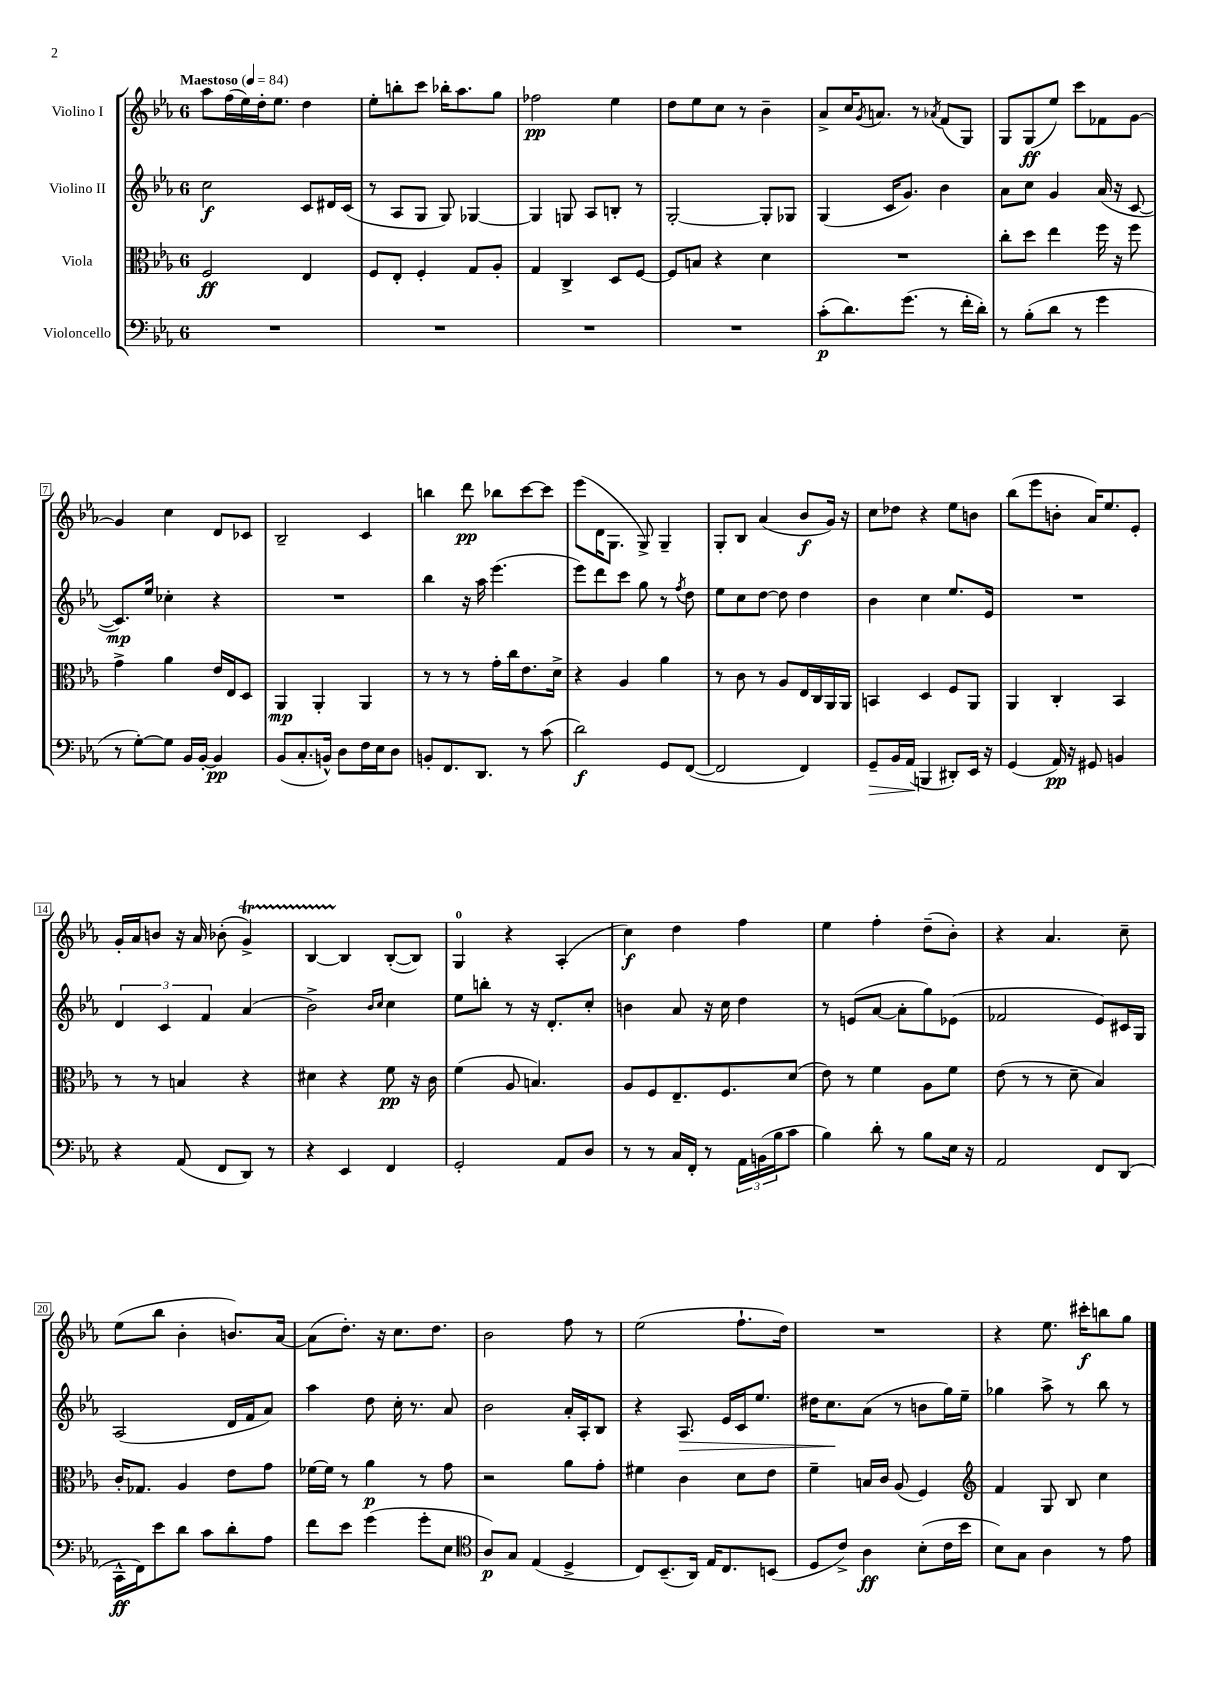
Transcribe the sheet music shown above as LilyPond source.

<<
\new StaffGroup <<
\new Staff = "s0" \with { instrumentName = "Violino I" } {
    \clef treble \key ees \major \once \override Staff.TimeSignature.style = #'single-digit \time 6/8 \tempo "Maestoso" 4 = 84
    aes''8 f''16( ees''16) d''16-. ees''8. d''4 |
    ees''8-. b''8-. c'''8 bes''16-. aes''8. g''8 |
    fes''2\pp ees''4 |
    d''8 ees''8 c''8 r8 bes'4-- |
    aes'8-> c''16 \acciaccatura { g'8 } a'8. r8 \acciaccatura { aes'8 } f'8( g8) |
    g8 g8\ff( ees''8) c'''8 fes'8 g'8~ |
    g'4 c''4 d'8 ces'8 |
    bes2-- c'4 |
    b''4 d'''8\pp bes''8 c'''8~ c'''8 |
    ees'''8( d'16 g8. g8->) g4-- |
    g8-. bes8 aes'4( bes'8\f g'16) r16 |
    c''8 des''8 r4 ees''8 b'8 |
    bes''8( ees'''8 b'8-. aes'16) ees''8. ees'8-. |
    g'16-. aes'16 b'8 r16 aes'16 bes'8-.( g'4->\startTrillSpan) |
    bes4~ bes4\stopTrillSpan bes8~-.( bes8) |
    g4-0 r4 aes4-.( |
    c''4\f) d''4 f''4 |
    ees''4 f''4-. d''8--( bes'8-.) |
    r4 aes'4. c''8-- |
    ees''8( bes''8 bes'4-. b'8.) aes'16~ |
    aes'8( d''8.-.) r16 c''8. d''8. |
    bes'2 f''8 r8 |
    ees''2( f''8.-! d''16) |
    R2. |
    r4 ees''8. cis'''16-.\f b''8 g''8 \bar "|." |
}
\new Staff = "s1" \with { instrumentName = "Violino II" } {
    \clef treble \key ees \major \once \override Staff.TimeSignature.style = #'single-digit \time 6/8
    c''2\f c'8 dis'16 c'16( |
    r8 aes8 g8 g8) ges4~ |
    ges4 g8 aes8 b8-. r8 |
    g2~-. g8-. ges8 |
    g4( c'16 g'8.) bes'4 |
    aes'8 c''8 g'4 aes'16( r16 c'8~ |
    c'8.\mp) ees''16 ces''4-. r4 |
    R2. |
    bes''4 r16 aes''16 ees'''4.( |
    ees'''8) d'''8 c'''8 g''8 r8 \acciaccatura { f''8 } d''8 |
    ees''8 c''8 d''8~ d''8 d''4 |
    bes'4 c''4 ees''8. ees'16 |
    R2. |
    \tuplet 3/2 { d'4 c'4 f'4 } aes'4( |
    bes'2->) \grace { bes'16 c''16 } c''4 |
    ees''8 b''8-. r8 r16 d'8.-. c''8-. |
    b'4 aes'8 r16 c''16 d''4 |
    r8 e'8( aes'8~ aes'8-. g''8) ees'8( |
    fes'2 ees'8) cis'16 g16 |
    aes2( d'16 f'16 aes'8) |
    aes''4 d''8 c''16-. r8. aes'8 |
    bes'2 aes'16-. aes16-. bes8 |
    r4 aes8.\> ees'16 c'16 ees''8. |
    dis''16 c''8.\! aes'8( r8 b'8 g''16) ees''16-- |
    ges''4 aes''8-> r8 bes''8 r8 \bar "|." |
}
\new Staff = "s2" \with { instrumentName = "Viola" } {
    \clef alto \key ees \major \once \override Staff.TimeSignature.style = #'single-digit \time 6/8
    f2\ff ees4 |
    f8 ees8-. f4-. g8 aes8-. |
    g4 c4-> d8 f8~ |
    f8 b8 r4 d'4 |
    R2. |
    c''8-. d''8 ees''4 f''16 r16 f''8 |
    g'4-> aes'4 ees'16 ees16 d8 |
    aes,4\mp aes,4-. aes,4 |
    r8 r8 r8 g'16-. c''16 ees'8. d'16-> |
    r4 aes4 aes'4 |
    r8 c'8 r8 aes8 ees16 c16 aes,16 aes,16 |
    b,4 d4 f8 aes,8 |
    aes,4 c4-. bes,4 |
    r8 r8 b4 r4 |
    dis'4 r4 f'8\pp r16 c'16 |
    f'4( aes8 b4.) |
    aes8 f8 ees8.-- f8. d'8( |
    ees'8) r8 f'4 aes8 f'8 |
    ees'8( r8 r8 d'8-- bes4) |
    c'16-. ges8. aes4 ees'8 g'8 |
    fes'16~ fes'16 r8 aes'4\p r8 g'8 |
    r2 aes'8 g'8-. |
    fis'4 c'4 d'8 ees'8 |
    f'4-- b16 c'16 aes8( f4) |
    \clef treble f'4 g8 bes8 c''4 \bar "|." |
}
\new Staff = "s3" \with { instrumentName = "Violoncello" } {
    \clef bass \key ees \major \once \override Staff.TimeSignature.style = #'single-digit \time 6/8
    R2. |
    R2. |
    R2. |
    R2. |
    c'8-.\p( d'8.) g'8.( r8 f'16-. d'16-.) |
    r8 bes8-.( d'8 r8 g'4 |
    r8 g8~-.) g8 bes,16 bes,16~-. bes,4\pp |
    bes,8( c8.-. b,16-^) d8 f16 ees16 d8 |
    b,8-. f,8. d,8. r8 c'8( |
    d'2\f) g,8 f,8~( |
    f,2 f,4) |
    g,8--\> bes,16 aes,16\!( b,,4 dis,8-.) ees,16 r16 |
    g,4( aes,16\pp) r16 gis,8 b,4 |
    r4 aes,8( f,8 d,8) r8 |
    r4 ees,4 f,4 |
    g,2-. aes,8 d8 |
    r8 r8 c16 f,16-. r8 \tuplet 3/2 { aes,16 b,16( bes16 } c'8 |
    bes4) d'8-. r8 bes8 ees16 r16 |
    aes,2 f,8 d,8( |
    c,16-^\ff f,16) ees'8 d'8 c'8 d'8-. aes8 |
    f'8 ees'8 g'4( g'8-. ees8 |
    \clef tenor aes8\p) g8 ees4( d4-> |
    c8) bes,8.--( aes,16) ees16 c8. b,8( |
    d8 c'8->) aes4\ff bes8-.( c'16 bes'16 |
    bes8) g8 aes4 r8 ees'8 \bar "|." |
}
>>
>>
\layout { \context { \Score \override BarNumber.stencil = #(make-stencil-boxer 0.1 0.3 ly:text-interface::print) } }
